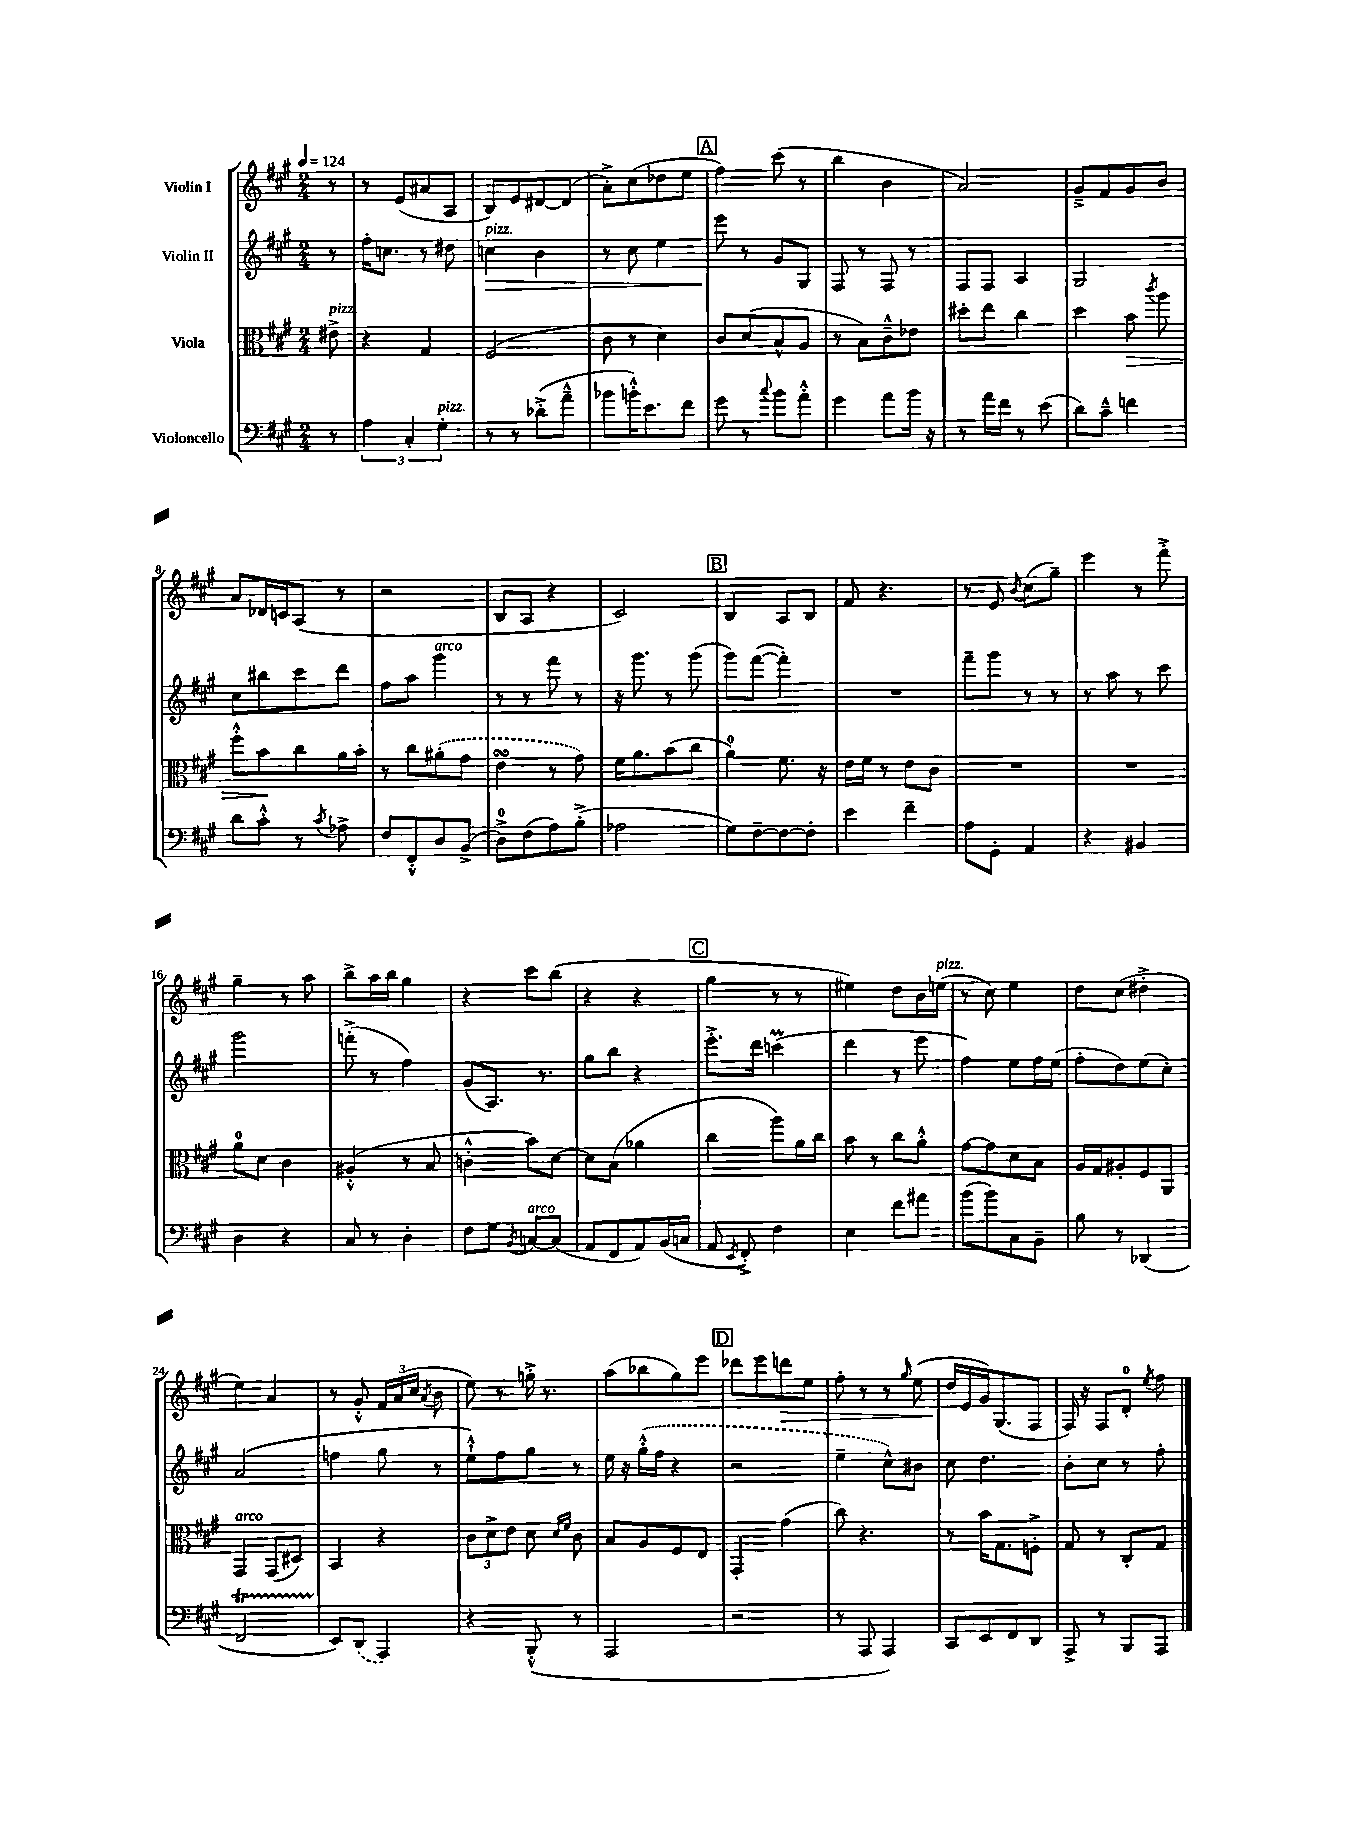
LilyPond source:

<<
\new StaffGroup <<
\new Staff = "s0" \with { instrumentName = "Violin I" } {
    \clef treble \key a \major \numericTimeSignature \time 2/4 \partial 8 \tempo 4 = 124
    \autoBeamOff r8 |
    r8 e'8[( ais'8 a8] |
    b8[) e'8 dis'8~ dis'8]( |
    a'8[-.->) cis''8( des''8 e''8] |
    \mark \markup { \box "A" } fis''4) cis'''8( r8 |
    b''4 b'4 |
    a'2) |
    gis'8[---> fis'8 gis'8 b'8] |
    a'8[ des'16 c'16 a8]( r8 |
    r2 |
    b8[ a8] r4 |
    cis'2) |
    \mark \markup { \box "B" } b4 a8[ b8] |
    fis'8 r4. |
    r8 e'8 \acciaccatura { b'8 } cis''8[( gis''8]--) |
    e'''4 r8 fis'''8-.-> |
    gis''4-- r8 a''8 |
    b''8[-> a''16 b''16] gis''4 |
    r4 cis'''8[ b''8]( |
    r4 r4 |
    \mark \markup { \box "C" } gis''4 r8 r8 |
    eis''4) d''8[ b'16 e''16]^\markup { \italic "pizz." }( |
    r8 cis''8) e''4 |
    d''8[ cis''8]( dis''4-.-> |
    e''4) a'4 |
    r8 gis'8-.-^ \tuplet 3/2 { fis'16[ a'16( cis''16] } \acciaccatura { a'8 } b'8 |
    e''8) r8 g''16-.-> r8. |
    a''8[( bes''8 gis''8) e'''8] |
    \mark \markup { \box "D" } des'''8[ e'''8 d'''8\> e''8] |
    fis''8-. r8 r8 \grace { gis''16 } e''8( |
    d''16[\! e'16 gis'16) gis8.( fis8] |
    fis16) r16 fis8[ d'8]-0-. \acciaccatura { e''8 } fis''8 \bar "|." |
}
\new Staff = "s1" \with { instrumentName = "Violin II" } {
    \clef treble \key a \major \numericTimeSignature \time 2/4 \partial 8
    \autoBeamOff r8 |
    fis''16[-. c''8.] r8 dis''8 |
    c''4\>^\markup { \italic "pizz." } b'4 |
    r8 cis''8 e''4 |
    \mark \markup { \box "A" } e'''8\! r8 gis'8[ gis8] |
    fis8 r8 fis8 r8 |
    fis8[ fis8] a4 |
    gis2 |
    cis''8[ bis''8 cis'''8 d'''8] |
    fis''8[ a''8] gis'''4^\markup { \italic "arco" } |
    r8 r8 fis'''8 r8 |
    r16 gis'''8. r8 gis'''8( |
    \mark \markup { \box "B" } gis'''8[) fis'''8]~( fis'''4-.) |
    R2 |
    fis'''8[-- gis'''8] r8 r8 |
    r8 a''8 r8 cis'''8 |
    gis'''2 |
    f'''8-.->( r8 fis''4) |
    gis'8[( a8.]) r8. |
    gis''8[ b''8] r4 |
    \mark \markup { \box "C" } e'''8.[-.-> d'''16] c'''4\prall( |
    d'''4 r8 e'''8 |
    fis''4) e''8[ fis''16 e''16]( |
    fis''8[-. d''8) e''8( cis''8]-.) |
    a'2( |
    f''4 gis''8 r8 |
    e''8[-!-^) fis''8 gis''8] r8 |
    e''16 r16 \once \slurDashed gis''16[-.-^( fis''16] r4 |
    \mark \markup { \box "D" } r2 |
    e''4-- cis''8[-^) bis'8] |
    cis''8 d''4. |
    b'8[-. cis''8] r8 fis''8-. \bar "|." |
}
\new Staff = "s2" \with { instrumentName = "Viola" } {
    \clef alto \key a \major \numericTimeSignature \time 2/4 \partial 8
    \autoBeamOff eis'8->^\markup { \italic "pizz." } |
    r4 gis4 |
    fis2( |
    cis'8 r8 d'4) |
    \mark \markup { \box "A" } cis'8[ d'8( b8-^ a8] |
    r8 b8[) cis'8---^ ees'8] |
    dis''8[-. e''8] cis''4 |
    d''4 b'8\> \acciaccatura { cis'''8 } a''8 |
    fis''8[-.-^ b'8\! cis''8 a'16 b'16]-. |
    r8 cis''8[ \once \slurDashed ais'8-.( gis'8] |
    e'4\turn r8 gis'8) |
    fis'16[ a'8. b'8( cis''8] |
    \mark \markup { \box "B" } a'4-0) fis'8. r16 |
    e'16[ fis'16] r8 e'8[ cis'8] |
    R2 |
    R2 |
    a'8[-0 d'8] cis'4 |
    ais4-.-^( r8 b8 |
    c'4-.-^ b'8[) d'8]~ |
    d'8[ b8]( aes'4 |
    \mark \markup { \box "C" } cis''4 a''8[) a'16 cis''16] |
    b'8 r8 cis''8[ a'8]-.-^ |
    gis'8[~ gis'8 d'8 b8] |
    a16[ gis16 ais8-. fis8 a,8] |
    gis,4^\markup { \italic "arco" } gis,8[( dis8]) |
    b,4 r4 |
    \tuplet 3/2 { cis'8[ d'8-> e'8] } d'8 \grace { d'16[ fis'16] } cis'8 |
    b8[ a8 fis8 e8] |
    \mark \markup { \box "D" } gis,4-. gis'4( |
    cis''8) r4. |
    r8 b'16[ gis8. f8]-.-> |
    gis8 r8 cis8[-. gis8] \bar "|." |
}
\new Staff = "s3" \with { instrumentName = "Violoncello" } {
    \clef bass \key a \major \numericTimeSignature \time 2/4 \partial 8
    \autoBeamOff r8 |
    \tuplet 3/2 { a4 cis4-. gis4-.^\markup { \italic "pizz." } } |
    r8 r8 des'8[-.->( a'8]---^ |
    bes'8[ b'16-.-^) e'8. fis'8] |
    \mark \markup { \box "A" } gis'8 r8 \appoggiatura { cis''8 } b'8[ a'8]-.-^ |
    gis'4 a'8[ b'16] r16 |
    r8 a'16[ fis'16] r8 e'8( |
    d'8[) cis'8]---^ f'4 |
    d'8[ cis'8]-.-^ r8 \acciaccatura { cis'8 } aes8-> |
    fis8[ fis,8-.-^ d8 b,8]->( |
    d8[-0->) fis8( a8) b8]-.->( |
    aes2 |
    \mark \markup { \box "B" } gis8[) fis8~-- fis8~ fis8]-. |
    e'4 fis'4-- |
    a8[ gis,8]-. a,4 |
    r4 bis,4 |
    d4 r4 |
    cis8 r8 d4-. |
    fis8[ gis8] \acciaccatura { b,8 } c8[~^\markup { \italic "arco" } c8]( |
    a,8[ fis,8 a,8) b,16( c16] |
    \mark \markup { \box "C" } a,8 \acciaccatura { e,8 } fis,8-.->) fis4 |
    e4 fis'8[ ais'8] |
    b'8[( b'8) cis8 b,8]-- |
    b8 r8 des,4( |
    fis,2\startTrillSpan |
    e,8[\stopTrillSpan) \once \slurDashed d,8]( a,,4) |
    r4 b,,8-.-^( r8 |
    a,,2 |
    \mark \markup { \box "D" } r2 |
    r8 a,,8 a,,4) |
    cis,8[ e,8 fis,8 d,8] |
    a,,8-> r8 b,,8[ a,,8] \bar "|." |
}
>>
>>
